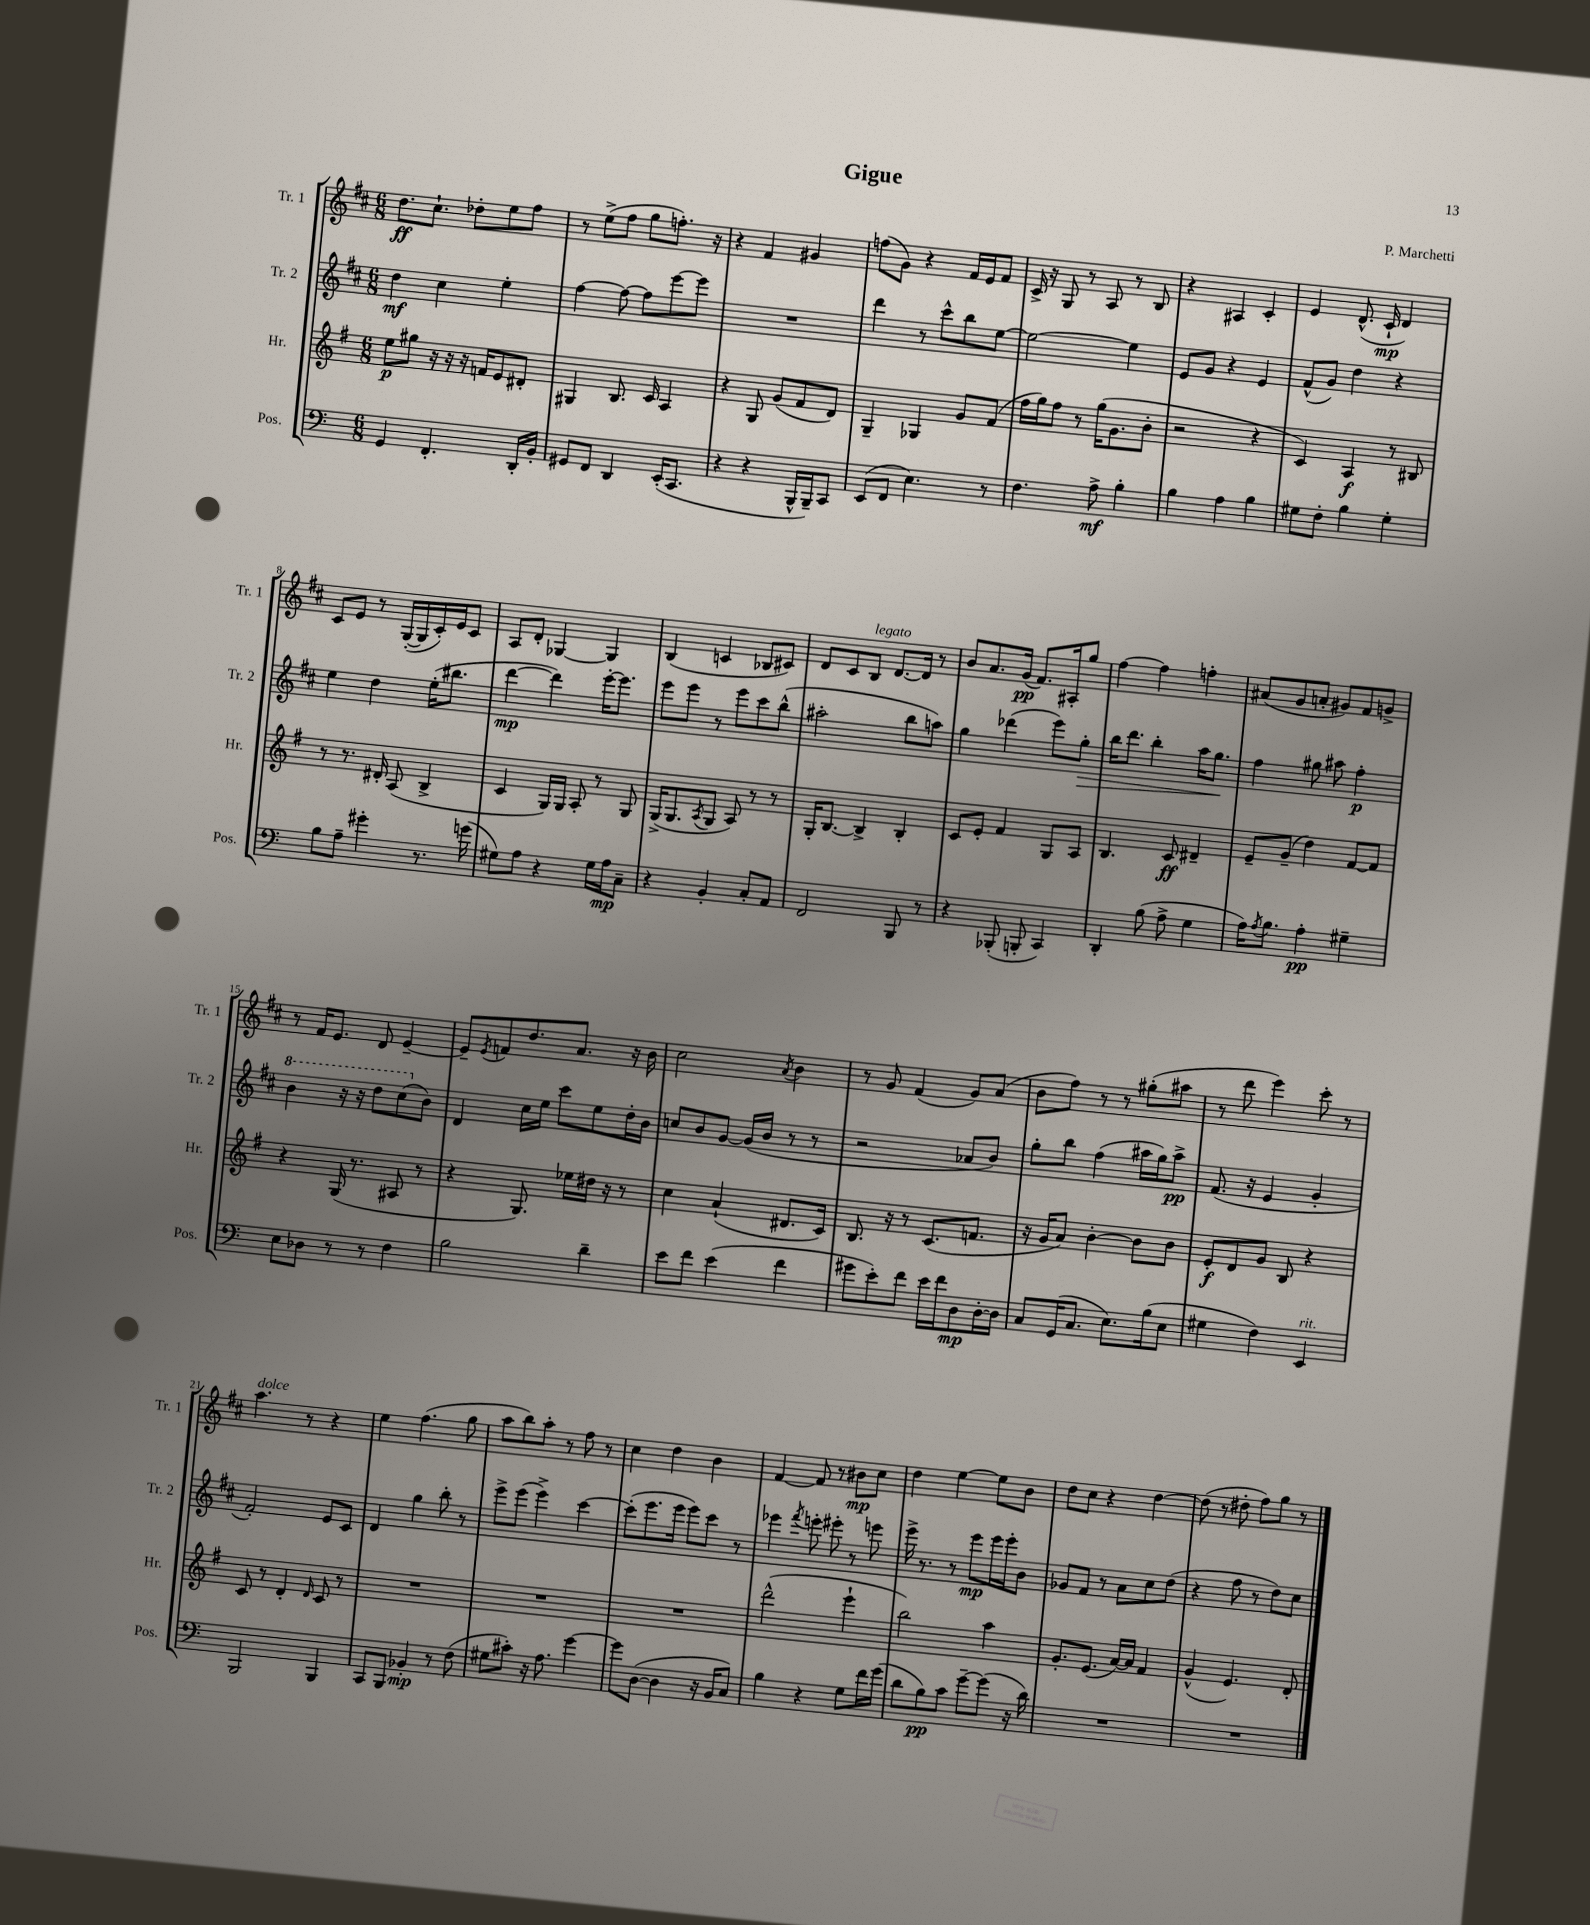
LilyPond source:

\header { title = "Gigue" composer = "P. Marchetti" }
<<
\new StaffGroup <<
\new Staff = "s0" \with { instrumentName = "Tr. 1" shortInstrumentName = "Tr. 1" } {
    \clef treble \key d \major \numericTimeSignature \time 6/8
    d''8.\ff cis''8.-! des''8-. e''8 fis''8 |
    r8 e''8->( fis''8 g''8 f''8.-.) r16 |
    r4 fis'4 gis'4 |
    f''8( g'8) r4 fis'16 e'16 fis'8 |
    cis'16-> r16 g8 r8 a8 r8 b8 |
    r4 ais4 cis'4-. |
    e'4 d'8.-^( cis'16-!\mp d'4) |
    cis'8 e'8 r8 g16~-.( g16 cis'16-.) e'16 cis'8 |
    a8 d'8-. ges4~ ges4 |
    b4( c'4 bes8 cis'8) |
    d'8 cis'8 b8^\markup { \italic "legato" } d'8.~ d'16 r8 |
    b'8 a'8. g'16\pp( fis'8.) ais16-. g''8 |
    fis''4~ fis''4 f''4-. |
    ais'8( g'8 a'8-. gis'8) fis'8 g'8-> |
    r8 fis'16 e'8. d'8 e'4~-- |
    e'8-- \acciaccatura { e'8 } f'8 d''8. a'8. r16 b'16 |
    cis''2 \acciaccatura { a'8 } b'4 |
    r8 g'8 fis'4( g'8) a'8( |
    b'8 fis''8) r8 r8 gis''8-.( ais''8 |
    r8 d'''8 e'''4) cis'''8-. r8 |
    a''4.^\markup { \italic "dolce" } r8 r4 |
    e''4 fis''4.( g''8 |
    a''8 b''8) a''8-. r8 fis''8 r8 |
    cis''4 d''4 b'4 |
    fis'4~ fis'8 r8 bis'8\mp cis''8 |
    d''4 e''4~ e''8 b'8 |
    d''8 cis''8 r4 d''4~ |
    d''8( r8 dis''8-. fis''8) g''8 r8 \bar "|." |
}
\new Staff = "s1" \with { instrumentName = "Tr. 2" shortInstrumentName = "Tr. 2" } {
    \clef treble \key d \major \numericTimeSignature \time 6/8
    d''4\mf cis''4 e''4-. |
    fis''4~ fis''8~ fis''8 e'''8~ e'''8 |
    R2. |
    d'''4 r8 cis'''8-^ b''8 e''8~ |
    e''2~ e''4 |
    e'8 g'8 r4 e'4 |
    fis'8-^( g'8) d''4 r4 |
    e''4 d''4 e''16-.( bis''8. |
    d'''4~\mp d'''4) e'''16~-. e'''8. |
    e'''8 e'''8 r8 e'''8 cis'''8 b''8-^( |
    ais''2-. b''8 a''8) |
    g''4 des'''4( e'''8) g''8-.\> |
    b''16 d'''8. b''4-. a''16 g''8.\! |
    fis''4 gis''8 ais''8 fis''4-.\p |
    \ottava #1 b''4 r16 r16 d'''8 cis'''8( \ottava #0 b'8) |
    d'4 cis''16 e''16 cis'''8 e''8 d''16-. b'16 |
    c''8 b'8 g'8~ g'16( b'16 r8 r8 |
    r2 aes'8 b'8) |
    g''8-. b''8 fis''4( ais''16 g''16) ais''8->\pp |
    fis'8.( r16 e'4 g'4-. |
    fis'2-.) e'8 cis'8 |
    d'4 g''4 b''8-. r8 |
    e'''8-> e'''8( e'''4->) cis'''4~ |
    cis'''8-.( e'''8. e'''16 e'''8) cis'''8 r8 |
    ees'''4 \acciaccatura { fis'''8 } e'''8-. eis'''8-. r8 e'''8 |
    e'''16-> r8. r8 e'''8\mp e'''16 e'''16-. b'8 |
    ges'8 fis'8 r8 a'8 cis''8 d''8( |
    r4 fis''8 r8 d''8) cis''8 \bar "|." |
}
\new Staff = "s2" \with { instrumentName = "Hr." shortInstrumentName = "Hr." } {
    \clef treble \key g \major \numericTimeSignature \time 6/8
    e''8\p gis''8 r16 r16 r16 f'16 e'8 dis'8-. |
    gis4 b8. c'16 a4 |
    r4 g8 g'8( fis'8 d'8) |
    g4-- ges4 g'8 fis'8( |
    fis''16 g''16) fis''8 r8 g''16( g'8. b'8-. |
    r2 r4 |
    c'4) a4\f r8 bis8 |
    r8 r8. dis'16-. a8( b4-> |
    c'4 g16) g16 a8-. r8 g8 |
    g16->( g8. \acciaccatura { a8 } g8 a8) r8 r8 |
    g16-. b8.~ b4-> b4-. |
    c'8 e'8-. fis'4 g8 a8 |
    b4. c'8\ff dis'4-- |
    e'8-- g'8--( d''4) fis'8~ fis'8 |
    r4 g16( r8. ais8 r8 |
    r4 g8.) ees''16 dis''16 r16 r8 |
    c''4 a'4-!( dis'8. c'16) |
    b8. r16 r8 c'8.( f'8. |
    r16 g'16 a'8) b'4~-. b'8 b'8 |
    e'8-.\f d'8 g'8 b8 r4 |
    c'8 r8 d'4-. \grace { d'16 } c'8 r8 |
    R2. |
    R2. |
    R2. |
    d'''2-^( e'''4-! |
    b''2) a''4 |
    g'8.-. e'8.( a'16~) a'16 fis'4 |
    g'4-^( e'4.) d'8-. \bar "|." |
}
\new Staff = "s3" \with { instrumentName = "Pos." shortInstrumentName = "Pos." } {
    \clef bass \key c \major \numericTimeSignature \time 6/8
    g,4 f,4.-. d,16-. b,16-. |
    gis,8 f,8 d,4 e,16-.( c,8. |
    r4 r4 b,,16-^ b,,16--) c,8 |
    e,8( f,8 e4.) r8 |
    f4. a8->\mf b4-. |
    b4 a4 b4 |
    gis8 f8-. b4 gis4-. |
    b8 a8-- gis'4-. r8. g'16( |
    gis8) a8 r4 gis16 a16\mp c8-- |
    r4 b,4-. c8-. a,8 |
    f,2 b,,8 r8 |
    r4 bes,,8-.( b,,8-. c,4) |
    d,4-. b8( a8-> g4 |
    a16) \acciaccatura { a8 } b8. a4-.\pp gis4-- |
    e8 des8 r8 r8 f4 |
    b2 d'4-- |
    e'8 f'8 e'4( f'4 |
    gis'8 e'8-.) f'8 e'16 f'16 d8\mp d16~-. d16 |
    c8 g,16( c8. e8.) b16( e8 |
    gis4 f4) e,4^\markup { \italic "rit." } |
    b,,2 b,,4 |
    c,8 b,,8 bes,4-.\mp r8 f8( |
    gis8 cis'8-.) r16 a8. g'4~ |
    g'8 d8~( d4 r16 b,16 c8) |
    b4 r4 g8 f'16 g'16( |
    d'8 b8\pp) c'8 g'8~-- g'8( r16 d'16) |
    R2. |
    R2. \bar "|." |
}
>>
>>
